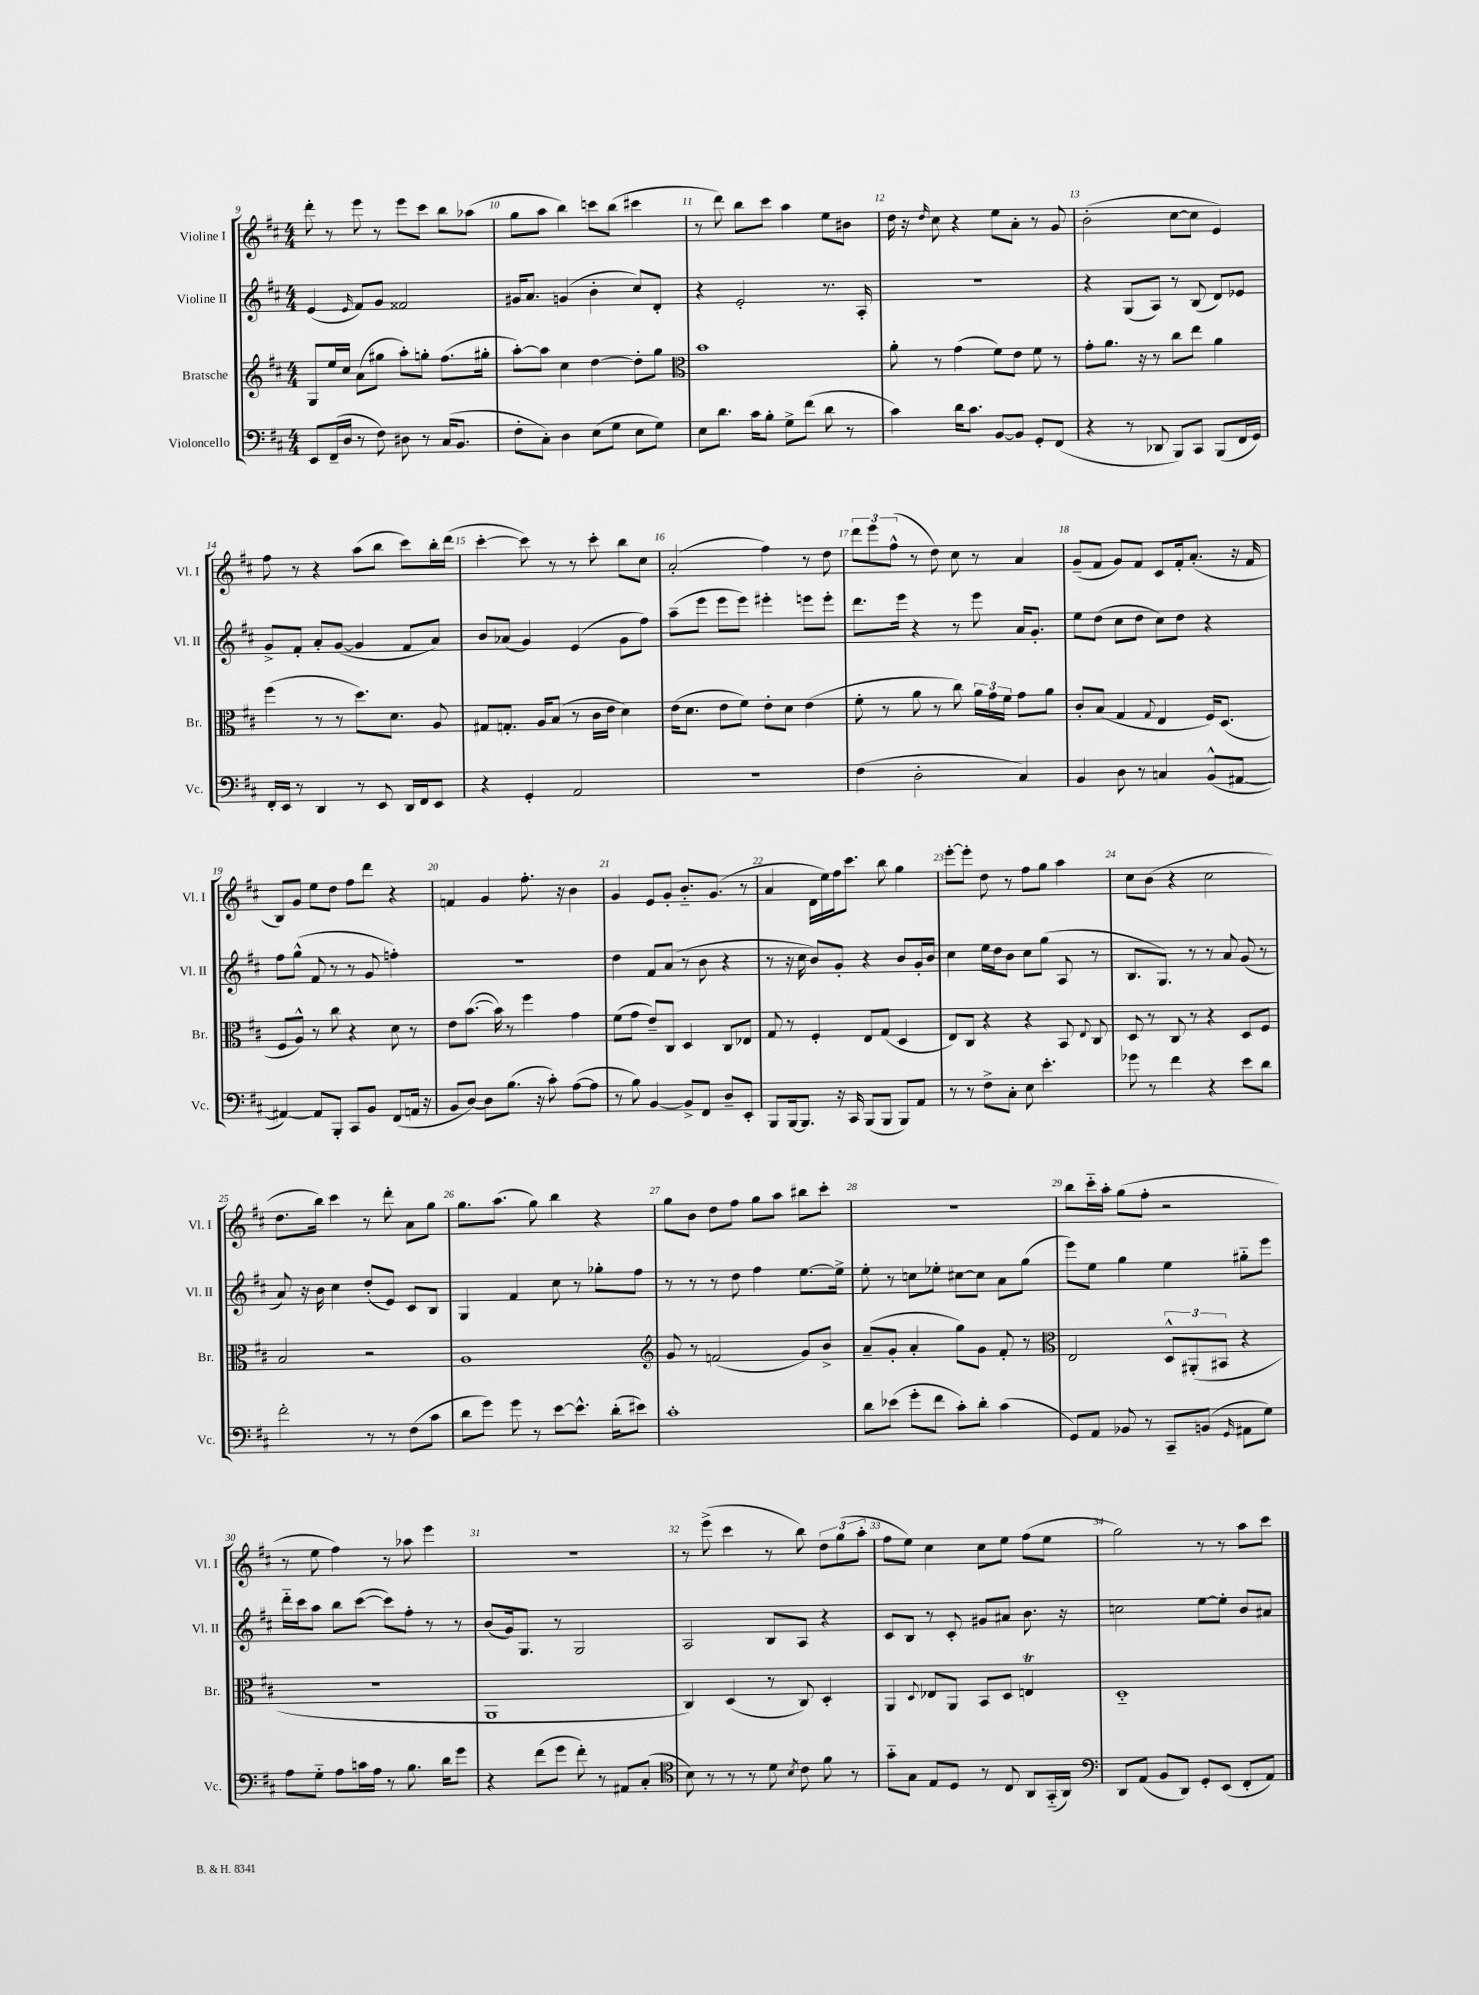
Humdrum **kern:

**kern	**kern	**kern	**kern
*staff4	*staff3	*staff2	*staff1
*clefF4	*clefG2	*clefG2	*clefG2
*k[f#c#]	*k[f#c#]	*k[f#c#]	*k[f#c#]
*M4/4	*M4/4	*M4/4	*M4/4
8EE	8G	(4e	8ddd'
(16FF#~	16ee	.	8r
16D	16cc#	.	.
.	.	16qqe	.
8r	(8a	8f#)	8eee
8F#)	8gg#	8g	8r
8D#	8aa')	2f##	8eee
8r	8gg'	.	8ccc#
(16C#	(8.ff#	.	8bb
8.BB	.	.	.
.	.	.	(8aa-
.	16gg#'	.	.
=	=	=	=
8F#'	[8aa')	16g#	8gg
.	.	8.a	.
8C#')	8aa]	.	8aa
4D	4cc#	(4g	4bb)
(8E	[4dd	4b'	8ccc
8G	.	.	(8bb
8E	8dd']	8cc#)	4ccc#
8G)	8gg	8d'	.
=	=	=	=
*	*clefC3	*	*
8E	1b	4r	8r
8.d	.	.	8ddd)
.	.	2e'	8bb
16c#	.	.	.
8B'	.	.	8ccc#
8G^	.	.	4aa
(8f#	.	.	.
8d	.	8.r	8ee
8r	.	.	8b#
.	.	16A'	.
=	=	=	=
4c#)	8a'	1r	16dd
.	.	.	16r
.	.	.	16qqdd
.	8r	.	8cc#
16d	(4g	.	4r
8.c#	.	.	.
[8BB	8f#)	.	8ee
8BB]	8e	.	8a'
8GG'	8f#	.	8r
(8FF#	8r	.	8g
=	=	=	=
4r	8g'	4r	(2b'
.	8.a	.	.
8r	.	(8G	.
.	16r	.	.
8DD-	8r	8A)	.
8BBB)	8cc#	8r	[8cc#
8CC#	8ee	(8B	8cc#]
(8BBB	4a	8d)	4e)
16FF#	.	8e-	.
16GG)	.	.	.
=	=	=	=
16FF#'	(4ff#	8g^	8ff#
16EE	.	.	.
8r	.	8f#'	8r
4DD	8r	8a'	4r
.	8r	([8g	.
8r	8.dd)	4g]	(8aa
8EE	.	.	8bb
.	8.d	.	.
16DD	.	8f#	8ccc#)
16FF#	.	.	.
8EE	8A	8a)	16bb'
.	.	.	(16ddd
=	=	=	=
4r	8G#	8b	[4ccc#'
.	8.G'	(8a-	.
4GG'	.	4g)	8ccc#])
.	16A	.	.
.	(8B	.	8r
2AA	8r	(4e	8r
.	16c#	.	8ccc#'
.	16e	.	.
.	4d)	8g	8bb
.	.	8ff#)	8cc#
=	=	=	=
1r	(16e	(8aa~	(2a'
.	8.d	.	.
.	.	8eee	.
.	8e	8eee	.
.	8f#)	8eee)	.
.	8e'	4eee#'	4ff#)
.	8d	.	.
.	(4e	8eee	8r
.	.	8eee'	8dd
=	=	=	=
(4F#	8f#'	8.ddd	12ddd
.	.	.	12eee
.	8r	.	.
.	.	.	(12ff#^^
.	.	16eee	.
2D'	8a	4r	8r
.	8r	.	8dd)
.	8cc#)	8r	8cc#
.	24a	8eee	8r
.	24g	.	.
.	24f#	.	.
4C#)	8g	16a	4a
.	.	8.g'	.
.	8a	.	.
=	=	=	=
4BB	8c#'	8ee	(8g~
.	(8B	(8dd	8f#
8D	4G	8cc#	8g)
8r	.	8dd	8f#
.	8qqG	.	.
4C	4E	8cc#)	8c#
.	.	8dd	16f#'
.	.	.	(8.a'
(8BB^^	16F#)	4r	.
.	(8.D	.	.
[8AA#	.	.	16r
.	.	.	16f#
=	=	=	=
4AA#_)	8F#	8ff#	8B)
.	8A^^)	(8gg^^	8g
8AA#]	8r	8f#	8ee
8BBB'	8cc#	8r	8dd
8CC#	4r	8r	8ff#
8BB	.	8g	8ddd
(8FF#	8d	4ff')	4r
16AA	8r	.	.
16r	.	.	.
=	=	=	=
8BB	8e	1r	4f
[8D)	([8.b	.	.
8D]	.	.	4g
.	16b])	.	.
(8.B	8r	.	.
.	4ff#	.	8.ff#'
16r	.	.	.
8c#')	.	.	.
.	.	.	16r
([8A	4g	.	4b
8A]	.	.	.
=	=	=	=
8r	(8f#	4dd	4g
8B)	8g	.	.
[4BB	8e~)	8f#	8e
.	8C#	(8a	8g'
8BB^]	4D	8r	8.b'~
8FF#	.	8b	.
.	.	.	(8.g
8D~	8C#	4r	.
8EE'	8E-	.	8r
=	=	=	=
8BBB	8G	8r	4a
[16BBB	8r	16r	.
8.BBB]	.	16cc#	.
.	4F#'	8b)	16d
.	.	.	16ee)
16r	.	8g'	16ff#
16CC#	.	.	8.ccc#
(8BBB	8E	4r	.
8BBB	(8G	.	8bb
8BBB)	4D	8b	4gg
8AA	.	16g'	.
.	.	16b	.
=	=	=	=
8r	8E)	4cc#	[8eee'
8r	8C#	.	8eee']
8F#^	4r	16ee	8dd
.	.	16dd	.
8C#'	.	8b	8r
8E	4r	8cc#	8ff#
4.e'	.	(8gg	8gg
.	8BB	8A	4aa
.	8qqE	.	.
.	8C#	8r	.
=	=	=	=
8g-	8D	8.B	8cc#
8r	8r	.	(8b
.	.	8.G)	.
4f#	8C#	.	4r
.	8r	8r	.
4r	4r	8r	2cc#
.	.	8a	.
8e	8D	(8g	.
8d	8F#	8r	.
=	=	=	=
2f#'	2B	8a)	8.dd
.	.	16r	.
.	.	16b	16bb)
.	.	4cc#	4ccc#
8r	2r	(8dd'	8r
8r	.	8e)	8ddd'
(8F#	.	8c#	8a
8c#	.	8B	8gg
=	=	=	=
8d	1A	4G	8.gg
8g)	.	.	.
.	.	.	(8.aa
8g	.	4f#	.
8r	.	.	8gg)
[8e	.	8cc#	4bb
8.e^^]	.	8r	.
.	.	8gg-'	4r
(16d'	.	.	.
8e#)	.	8ff#	.
=	=	=	=
*	*clefG2	*	*
1c#'	8g	8r	8gg
.	8r	8r	8b
.	(2f	8r	8dd
.	.	8dd	8ff#
.	.	4ff#	8gg
.	.	.	8aa
.	8g)	[8.ee	8bb#
.	8b^	.	8ccc#'
.	.	16ee^]	.
=	=	=	=
8d	(8a~	8ee'	1r
(8e-	8g'	8r	.
8g'	4a'	8cc	.
8f#	.	8ee-'	.
8c#')	8gg)	[8cc#	.
8d'	8g	8cc#]	.
(4c#	8f#'	8a	.
.	8r	(8gg	.
=	=	=	=
*	*clefC3	*	*
8GG)	2E	8eee)	8bb
8AA	.	8ee	16ccc#'~
.	.	.	16aa'
8BB-	.	4gg	(8gg
8r	.	.	8ff#'
8CC#~	12D^^	4ee	2r
.	(12AA#'	.	.
(8BB	.	.	.
.	12BB#	.	.
16qqGG	.	.	.
8AA#	4r	8gg#'~	.
8G)	.	8eee	.
=	=	=	=
8A	1r	16ddd'~	8r
.	.	16ccc#	.
8G'~	.	8aa	8ee
8A	.	8bb	4ff#)
16c	.	([8ccc#	.
16A	.	.	.
8r	.	8ccc#])	8r
8.B	.	8ff#'	8aa-
.	.	8r	4eee
16d	.	.	.
8g	.	8r	.
=	=	=	=
4r	1AA	(8b	1r
.	.	16g)	.
.	.	8.G	.
(8f#	.	.	.
8g	.	8r	.
8f#')	.	2G	.
8r	.	.	.
8AA#	.	.	.
(8C#'	.	.	.
=	=	=	=
*clefC4	*	*	*
8B)	4C#)	2A	8r
8r	.	.	(8eee^
8r	(4D	.	4ccc#
8r	.	.	.
8d	8r	8B	8r
8qB	.	.	.
8c#	8C#)	8A	8bb)
8f#	4D'	4r	12dd
.	.	.	(12gg
8r	.	.	.
.	.	.	12aa'
=	=	=	=
8g'~	4AA	8c#	8ff#
8G	.	8B	8ee)
.	8qqD	.	.
8E	8E-	8r	4cc#
8D	8AA	8c#'	.
8r	8BB	8g#	8cc#
8C#	8D	8a#	8ee
8AA	4E	8.b	(8ff#
(16GG'~	.	.	8ee
16AA)	.	16r	.
=	=	=	=
*clefF4	*	*	*
8DD	1D'~	2cc	2gg)
(8AA	.	.	.
8BB	.	.	.
8DD)	.	.	.
8GG'	.	[8ee	8r
(8EE	.	8ee']	8r
8FF#'	.	8b	8aa
8AA)	.	8a#	8ccc#
==	==	==	==
*-	*-	*-	*-
